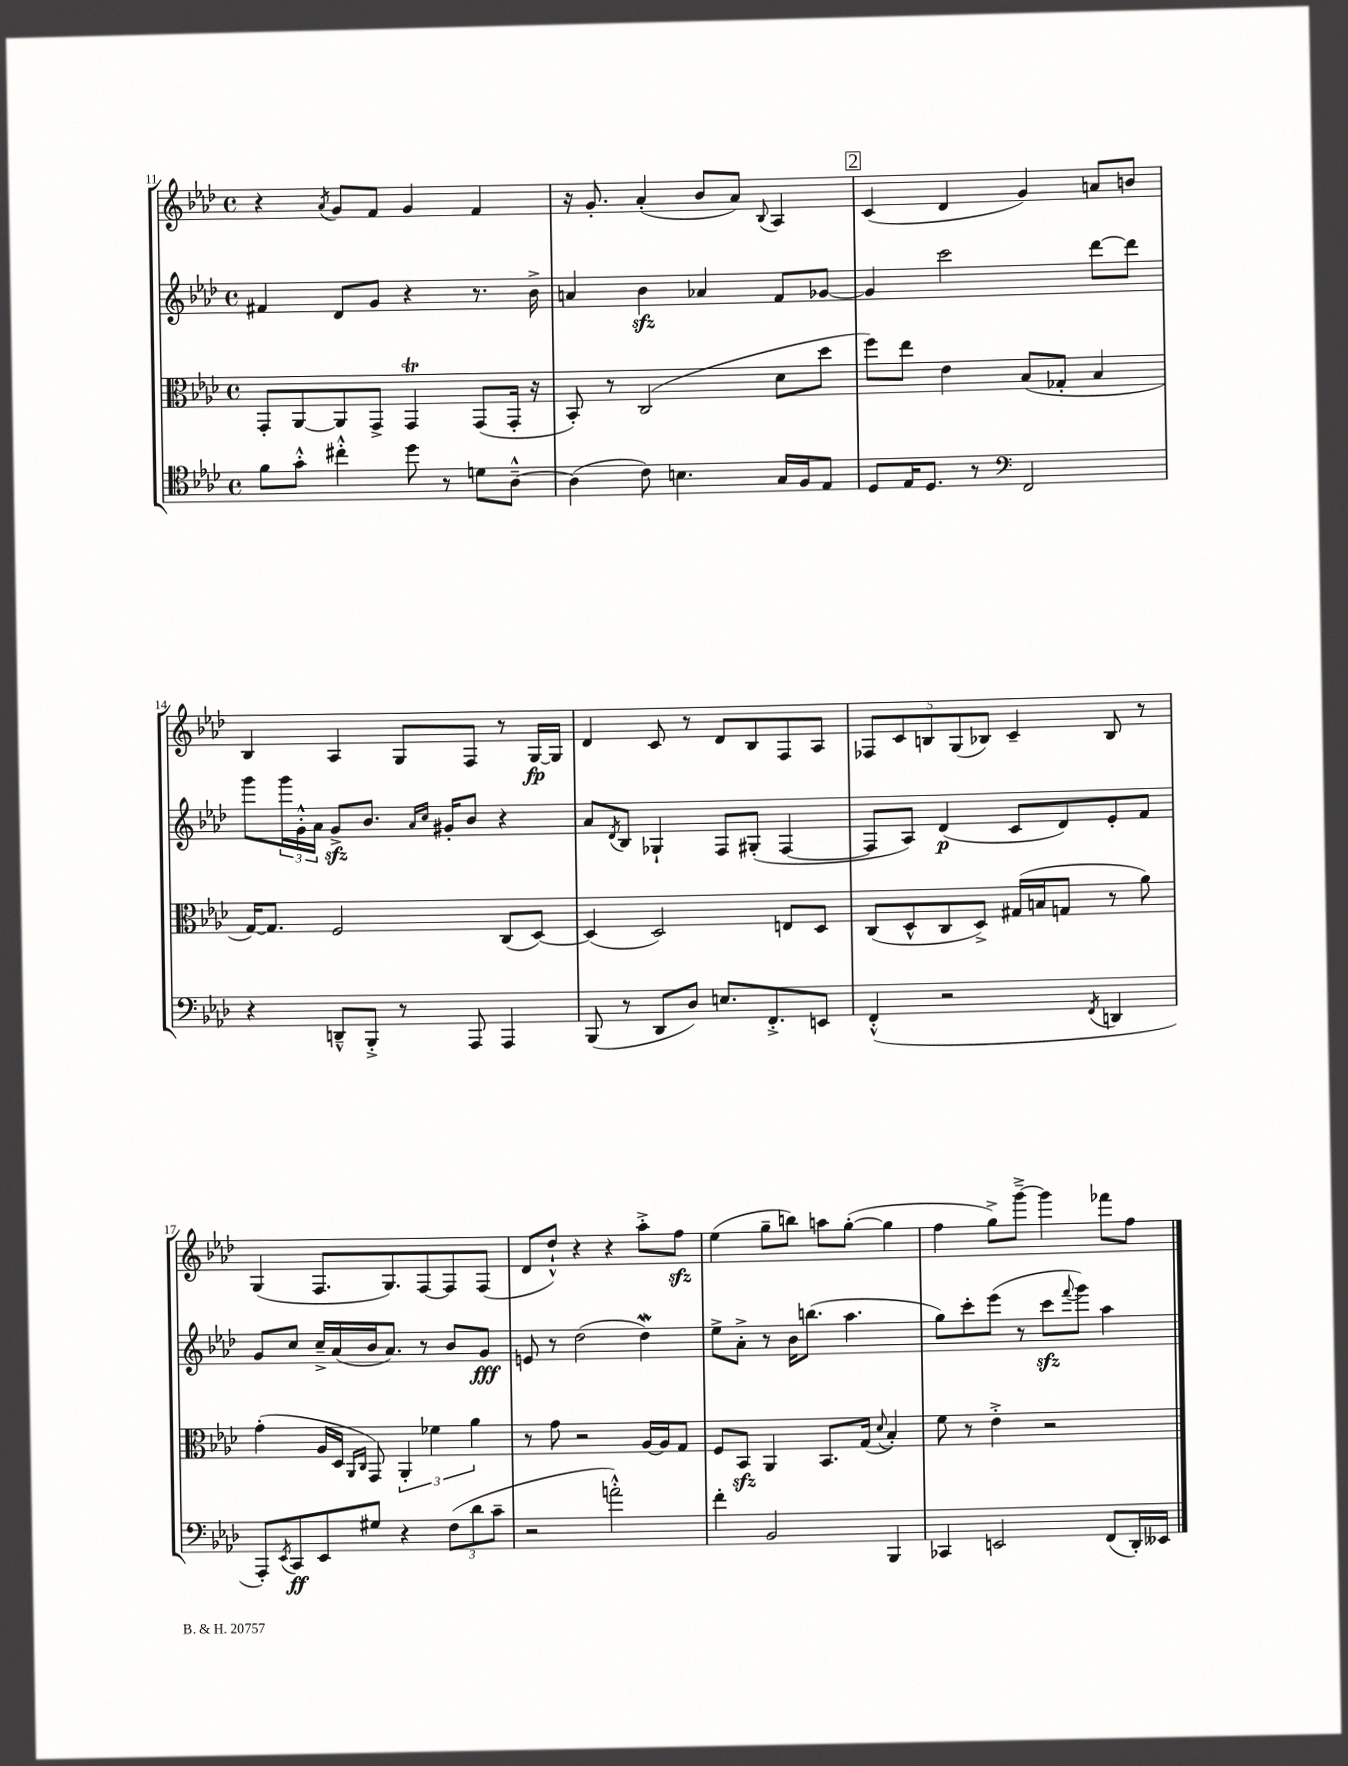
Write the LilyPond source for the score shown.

<<
\new StaffGroup <<
\new Staff = "s0" {
    \clef treble \key aes \major \defaultTimeSignature \time 4/4
    r4 \acciaccatura { aes'8 } g'8 f'8 g'4 f'4 |
    r16 g'8.-. aes'4-.( bes'8 aes'8) \appoggiatura { bes8 } aes4 |
    \mark \markup { \box "2" } c'4( des'4 g'4) a'8 b'8 |
    bes4 aes4 g8 f8 r8 g16~\fp g16 |
    des'4 c'8 r8 des'8 bes8 f8 aes8 |
    \tuplet 5/4 { fes8 c'8 b8 g8( bes8) } c'4-- bes8 r8 |
    g4( f8. g8.) f8~ f8 f8( |
    des'8 des''8-!-^) r4 r4 aes''8-.-> f''8\sfz |
    ees''4( g''8-- b''8) a''8 g''8~-.( g''4 |
    f''4 g''8->) g'''8~---> g'''4 fes'''8 f''8 \bar "|." |
}
\new Staff = "s1" {
    \clef treble \key aes \major \defaultTimeSignature \time 4/4
    fis'4 des'8 g'8 r4 r8. bes'16-> |
    a'4 bes'4\sfz aes'4 f'8 ges'8~ |
    \mark \markup { \box "2" } ges'4 c'''2 des'''8~ des'''8 |
    g'''8 \tuplet 3/2 { g'''16 g'16-.-^ aes'16 } g'8->\sfz bes'8. \grace { aes'16 c''16 } gis'16-. bes'8 r4 |
    aes'8 \acciaccatura { des'8 } bes8 ges4-! f8 gis8-.( f4~ |
    f8 aes8) des'4\p( c'8 des'8) ees'8-. f'8 |
    g'8 c''8 c''16---> aes'16( bes'16 aes'8.) r8 bes'8 g'8\fff |
    e'8 r8 des''2( des''4\mordent) |
    ees''8-> aes'8-.-> r8 bes'16 b''8.( aes''4. |
    g''8) c'''8-. ees'''8( r8 c'''8\sfz \appoggiatura { f'''8 } g'''8) aes''4 \bar "|." |
}
\new Staff = "s2" {
    \clef alto \key aes \major \defaultTimeSignature \time 4/4
    g,8-. aes,8~ aes,8 g,8-> g,4\trill g,8( g,16-. r16 |
    bes,8-.) r8 c2( des'8 des''8 |
    \mark \markup { \box "2" } f''8) ees''8 ees'4 bes8( ges8-. bes4 |
    g16~) g8. f2 c8( des8~) |
    des4( des2) e8 des8 |
    c8( des8-^ c8 des8->) gis16( b16 g8 r8 aes'8) |
    g'4-.( aes16 des16 \grace { aes,16 c16 } g,8) \tuplet 3/2 { aes,4-. fes'4 aes'4 } |
    r8 g'8 r2 aes16~ aes16 g8 |
    f8 bes,8\sfz aes,4 bes,8. g16( \appoggiatura { des'8 } bes4-.) |
    f'8 r8 ees'4-.-> r2 \bar "|." |
}
\new Staff = "s3" {
    \clef tenor \key aes \major \defaultTimeSignature \time 4/4
    f'8 g'8-.-^ cis''4-.-^ des''8 r8 d'8 aes8~---^ |
    aes4( c'8) b4. g16 f16 ees8 |
    \mark \markup { \box "2" } des8 ees16 des8. r8 \clef bass f,2 |
    r4 d,8---^ bes,,8-.-> r8 aes,,8 aes,,4 |
    bes,,8( r8 des,8 des8) e8. f,8.-.-> e,8 |
    f,4-.-^( r2 \acciaccatura { f,8 } d,4 |
    aes,,8-.) \acciaccatura { ees,8 } c,8\ff ees,8 gis8 r4 \tuplet 3/2 { f8( des'8 c'8-- } |
    r2 a'2-.-^) |
    f'4-. bes,2 bes,,4 |
    ces,4 e,2 f,8( des,16-.) eeses,16 \bar "|." |
}
>>
>>
\layout { \context { \Score currentBarNumber = #11 } }
